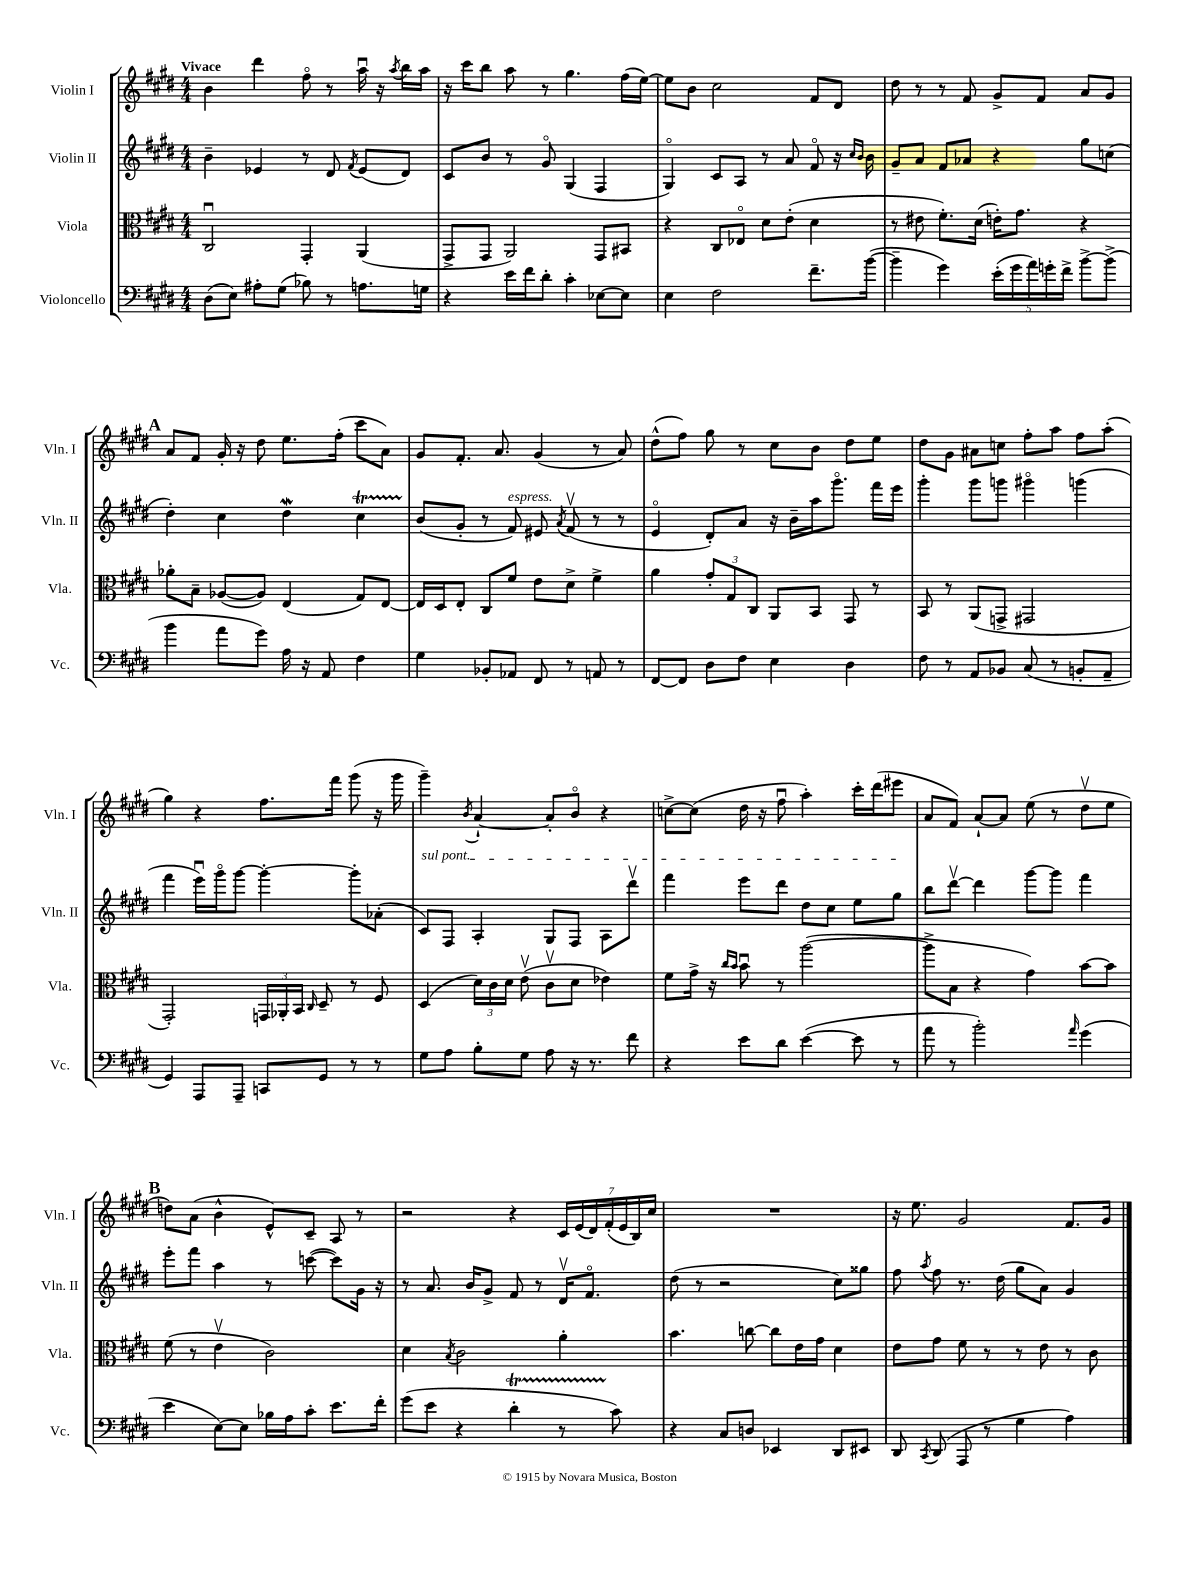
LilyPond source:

<<
\new StaffGroup <<
\new Staff = "s0" \with { instrumentName = "Violin I" shortInstrumentName = "Vln. I" } {
    \clef treble \key e \major \numericTimeSignature \time 4/4 \tempo "Vivace"
    \autoBeamOff b'4 dis'''4 fis''8\flageolet r8 a''16\downbow r16 \acciaccatura { a''8 } b''16[ a''16] |
    r16 cis'''16[ b''8] a''8 r8 gis''4. fis''16[( e''16]~) |
    e''8[ b'8] cis''2 fis'8[ dis'8] |
    dis''8 r8 r8 fis'8 gis'8[-> fis'8] a'8[ gis'8] |
    \mark \markup { \bold "A" } a'8[ fis'8] gis'16-. r16 dis''8 e''8.[ fis''16]-.( cis'''8[ a'8]) |
    gis'8[ fis'8.]-. a'8. gis'4( r8 a'8) |
    dis''8[-^( fis''8]) gis''8 r8 cis''8[ b'8] dis''8[ e''8] |
    dis''8[ gis'8] ais'8[ c''8] fis''8[-. a''8] fis''8[ a''8]-.( |
    gis''4) r4 fis''8.[ fis'''16] gis'''8( r16 gis'''16 |
    gis'''4--) \acciaccatura { b'8 } a'4~-! a'8[-. b'8]\flageolet r4 |
    c''8[~-> c''8]( dis''16 r16 fis''8\downbow a''4-.) cis'''16[-. dis'''16( eis'''8] |
    a'8[ fis'8]) a'8[~-! a'8] e''8( r8 dis''8[\upbow e''8] |
    \mark \markup { \bold "B" } d''8[) a'8]( b'4-^ e'8[-^) cis'8]-- a8 r8 |
    r2 r4 \tuplet 7/4 { cis'16[ e'16( dis'16) fis'16-.( e'16 b16) cis''16] } |
    R1 |
    r16 e''8. gis'2 fis'8.[ gis'16] \bar "|." |
}
\new Staff = "s1" \with { instrumentName = "Violin II" shortInstrumentName = "Vln. II" } {
    \clef treble \key e \major \numericTimeSignature \time 4/4
    \autoBeamOff b'4-- ees'4 r8 dis'8 \acciaccatura { fis'8 } ees'8[( dis'8]) |
    cis'8[ b'8] r8 gis'8\flageolet gis4( fis4 |
    gis4\flageolet) cis'8[ a8] r8 a'8 fis'8\flageolet r16 \grace { cis''16[ b'16] } b'16 |
    gis'8[-- a'8] fis'8[ aes'8] r4 gis''8[ c''8]( |
    \mark \markup { \bold "A" } dis''4-.) cis''4 dis''4\mordent cis''4\startTrillSpan |
    b'8[\stopTrillSpan( gis'8]-. r8 fis'8^\markup { \italic "espress." }) eis'8 \acciaccatura { a'8 } fis'8\upbow( r8 r8 |
    e'4\flageolet dis'8[-.) a'8] r16 b'16[-- a''16 gis'''8.]\flageolet fis'''16[ e'''16] |
    gis'''4-. gis'''8[ g'''8] gis'''4\flageolet g'''4( |
    fis'''4 e'''16[\downbow) gis'''16\flageolet gis'''8]~ gis'''4~-. gis'''8[-. aes'8]-.( |
    \once \override TextSpanner.bound-details.left.text = \markup { \italic "sul pont." } cis'8[\startTextSpan) fis8] a4-. gis8[ fis8] a8[ dis'''8]\upbow |
    fis'''4 e'''8[ dis'''8] dis''8[ cis''8] e''8[ gis''8]\stopTextSpan |
    b''8[ dis'''8]~\upbow dis'''4 gis'''8[~ gis'''8] fis'''4 |
    \mark \markup { \bold "B" } e'''8[-. fis'''8] a''4 r8 c'''8~( c'''8[) gis'16] r16 |
    r8 a'8. b'16[ gis'8]-> fis'8 r8 dis'16[\upbow fis'8.]\flageolet |
    dis''8( r8 r2 cis''8[) gisis''8] |
    fis''8 \acciaccatura { a''8 } fis''8 r8. dis''16( gis''8[ a'8]) gis'4 \bar "|." |
}
\new Staff = "s2" \with { instrumentName = "Viola" shortInstrumentName = "Vla." } {
    \clef alto \key e \major \numericTimeSignature \time 4/4
    \autoBeamOff cis2\downbow gis,4-. a,4( |
    gis,8[-> gis,8] a,2) gis,8[ bis,8] |
    r4 cis8[ ees8]\flageolet dis'8[ e'8]-.( dis'4 |
    r8 eis'8 fis'8.[-.) dis'16]( e'16[-.) gis'8.] r4 |
    \mark \markup { \bold "A" } aes'8[-. b8]-- aes8[~( aes8]) e4( gis8[) e8]~ |
    e16[ dis16 e8]-. cis8[ fis'8] e'8[ dis'8]-> fis'4-> |
    a'4 \tuplet 3/2 { gis'8[-. gis8 cis8] } a,8[ b,8] gis,8 r8 |
    b,8 r8 a,8[( g,8]-> gis,2 |
    gis,2-.) \tuplet 3/2 { g,16[ aes,16-. b,16] } \grace { cis16 } dis8-- r8 fis8 |
    dis4( \tuplet 3/2 { dis'16[) cis'16 dis'16] } e'8\upbow( cis'8[\upbow dis'8] ees'4) |
    fis'8[ gis'16]-> r16 \grace { cis''16[ b'16] } b'8\downbow r8 a''2~( |
    a''8[-> b8] r4 gis'4) b'8[~ b'8] |
    \mark \markup { \bold "B" } fis'8( r8 e'4\upbow cis'2) |
    dis'4 \acciaccatura { b8 } cis'2 a'4-. |
    b'4. c''8~ c''8[ e'16 gis'16] dis'4 |
    e'8[ gis'8] fis'8 r8 r8 e'8 r8 cis'8 \bar "|." |
}
\new Staff = "s3" \with { instrumentName = "Violoncello" shortInstrumentName = "Vc." } {
    \clef bass \key e \major \numericTimeSignature \time 4/4
    \autoBeamOff dis8[( e8]) ais8[-. gis8]( bes8) r8 a8.[ g16] |
    r4 e'16[ fis'16 dis'8]-. cis'4-. ees8[~ ees8] |
    e4 fis2 fis'8.[-- b'16]~( |
    b'4-- gis'4) \tuplet 5/4 { e'16[-.( gis'16 a'16) g'16-. fis'16]-> } b'8[~-> b'8]->( |
    \mark \markup { \bold "A" } b'4 a'8[ gis'8]) a16 r16 a,8 fis4 |
    gis4 bes,8[-. aes,8] fis,8 r8 a,8 r8 |
    fis,8[~ fis,8] dis8[ fis8] e4 dis4 |
    fis8 r8 a,8[ bes,8] cis8( r8 b,8[-. a,8]-- |
    gis,4) a,,8[ a,,8]-- c,8[ gis,8] r8 r8 |
    gis8[ a8] b8[-. gis8] a8 r16 r8. fis'8 |
    r4 e'8[ dis'8] e'4~( e'8 r8 |
    a'8 r8 b'2-.) \grace { a'16 } gis'4( |
    \mark \markup { \bold "B" } e'4 e8[~) e8] bes16[ a16 cis'8]-. e'8.[ fis'16]-. |
    gis'8[( e'8] r4 dis'4-.\startTrillSpan r8 cis'8\stopTrillSpan) |
    r4 cis8[ d8] ees,4 dis,8[ eis,8] |
    dis,8 \acciaccatura { cis,8 } dis,8( a,,8 r8 gis4 a4) \bar "|." |
}
>>
>>
\layout { \context { \Score \remove "Bar_number_engraver" } }
